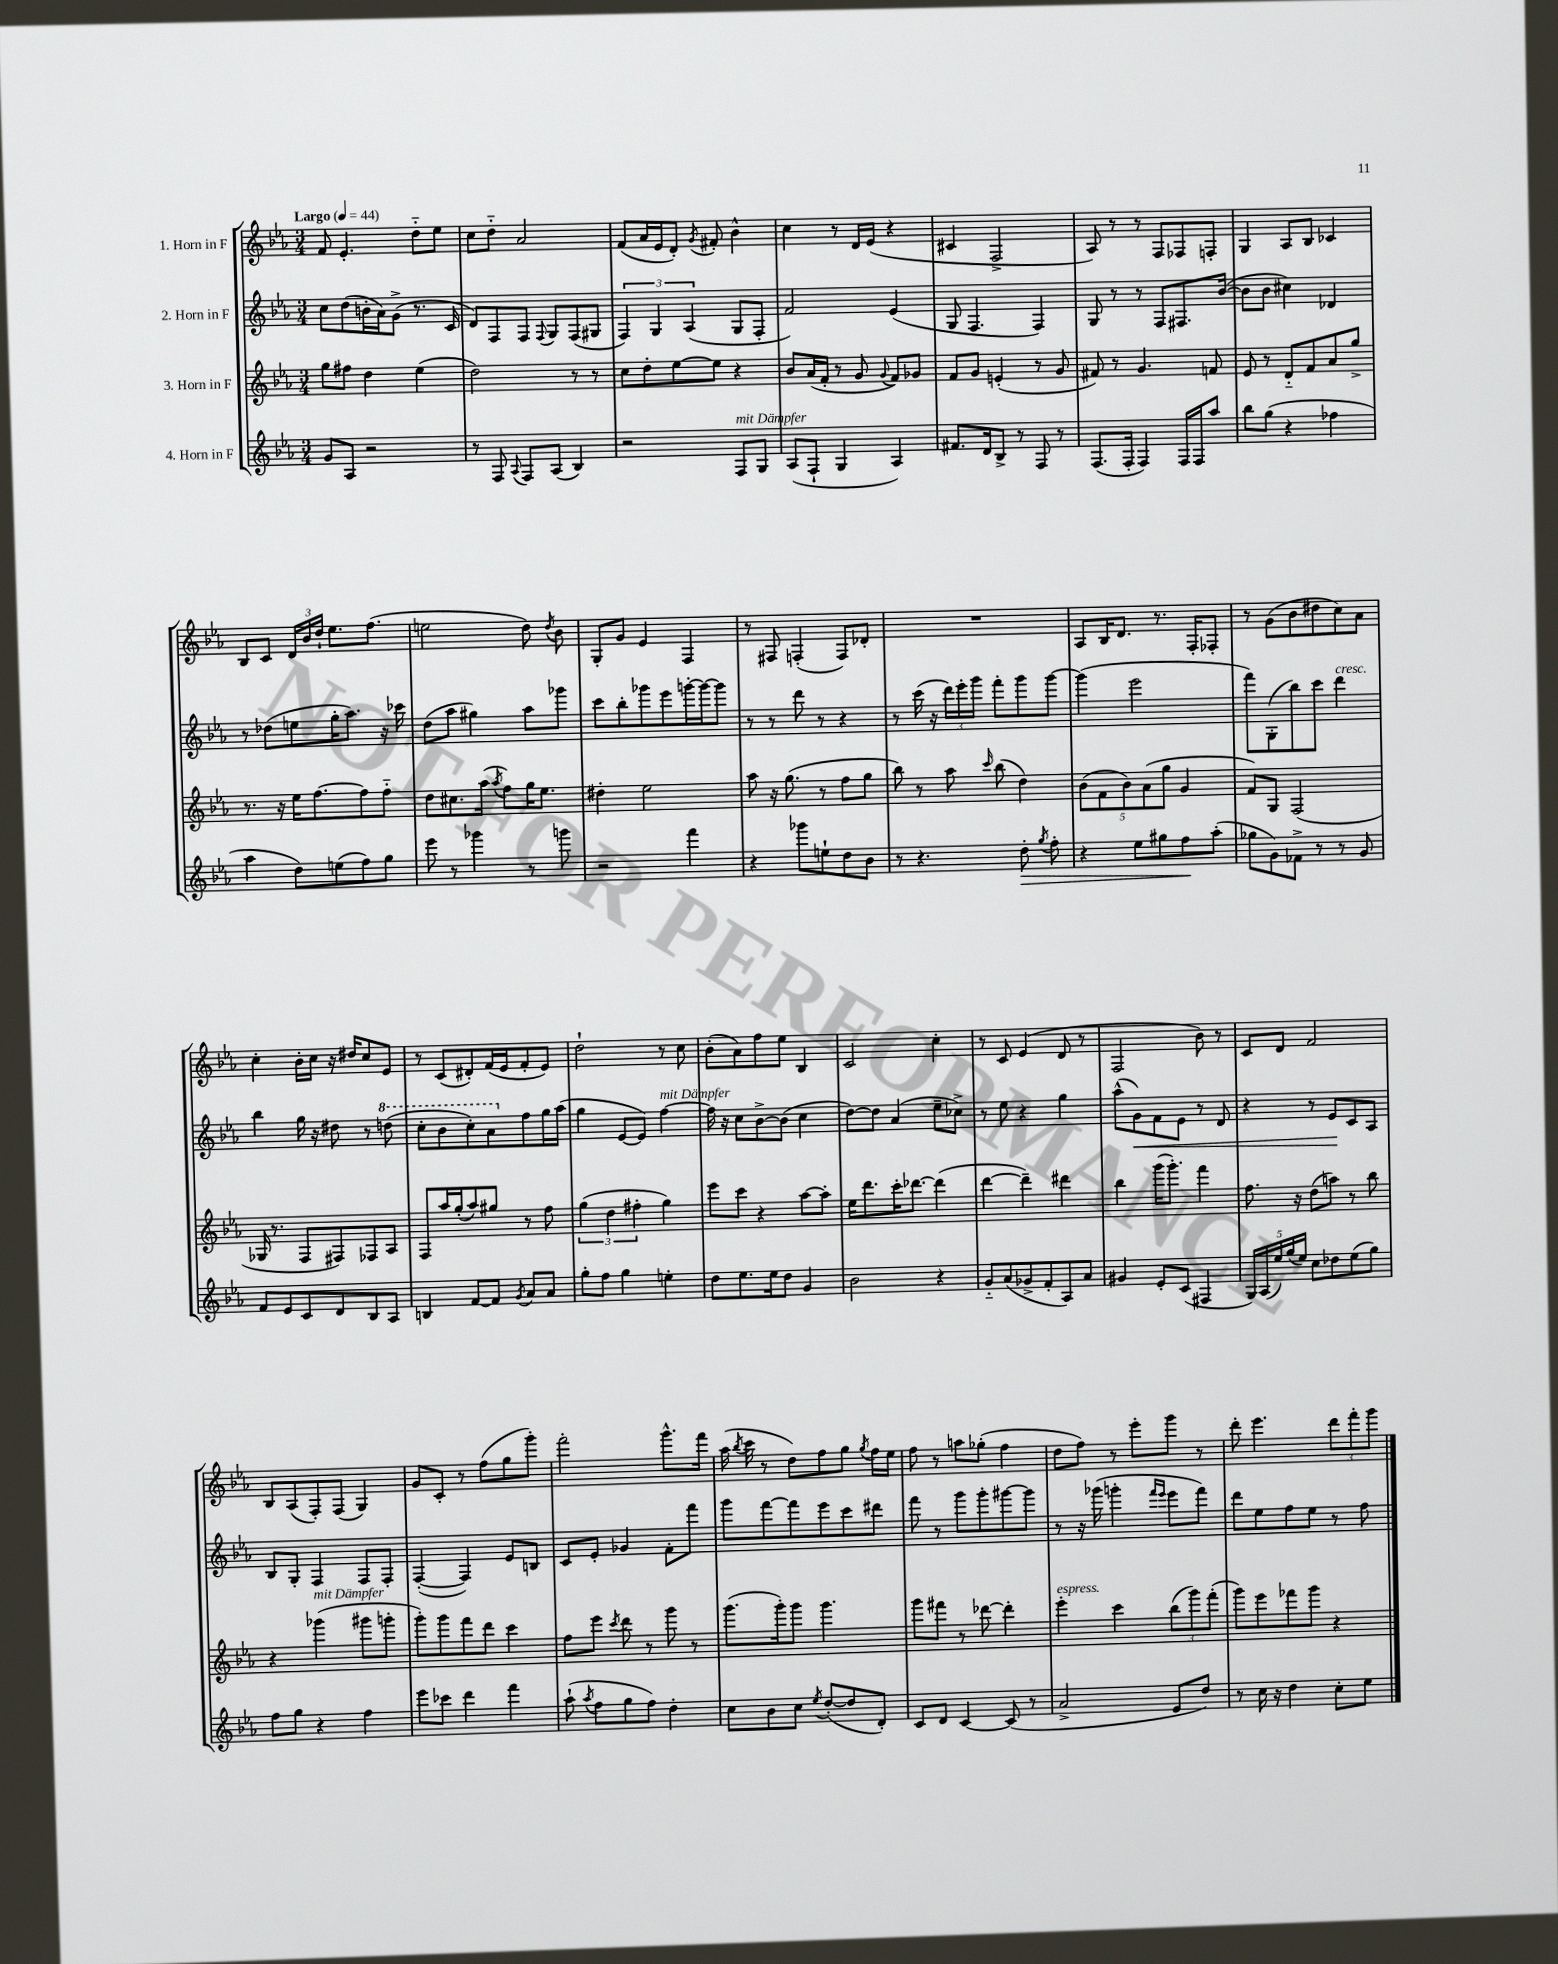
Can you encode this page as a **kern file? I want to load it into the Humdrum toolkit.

**kern	**kern	**kern	**kern
*staff4	*staff3	*staff2	*staff1
*clefG2	*clefG2	*clefG2	*clefG2
*k[b-e-a-]	*k[b-e-a-]	*k[b-e-a-]	*k[b-e-a-]
*M3/4	*M3/4	*M3/4	*M3/4
*MM44	*MM44	*MM44	*MM44
8g	8gg	8cc	8f
8A-	8ff#	(8dd	4.e-'
2r	4dd	16b'	.
.	.	16a-)	.
.	.	(8g^	.
.	(4ee-	8.r	8dd'~
.	.	.	8ee-
.	.	16c	.
=	=	=	=
8r	2dd)	8d)	8cc
8F	.	8F	8dd'~
8qqA-	.	.	.
8F	.	8F	2a-
.	.	8qqF	.
(8A-	.	8G	.
4B-)	8r	(8F	.
.	8r	8G#	.
=	=	=	=
2r	8cc	6F)	(8f
.	8dd'	.	16a-
.	.	6G	.
.	.	.	16e-
.	[8ee-	.	8d')
.	.	(6A-	.
.	.	.	8qg
.	8ee-]	.	8f#'
8F	4r	8G	4b-^^
8G	.	8F'	.
=	=	=	=
(8A-	8b-	2f)	4cc
8F`	(16a-	.	.
.	16f'	.	.
4G	8r	.	8r
.	8g	.	16d
.	.	.	(16e-
.	8qqg	.	.
4A-)	8f)	(4e-	4r
.	8g-	.	.
=	=	=	=
8.f#	8f	8G	4c#
.	8g	4.F	.
16d	.	.	.
8B-^	(4e'	.	2F^
8r	.	.	.
8F	8r	4F)	.
8r	8g	.	.
=	=	=	=
(8.F	8f#)	8G	8A-)
.	8r	8r	8r
16F'	.	.	.
4F)	4.g	8r	8r
.	.	8F	8F
16F	.	8.F#	8F-
16F	.	.	.
8aa-	8f	.	8F'
.	.	([16b-	.
=	=	=	=
8bb-	8e-	8b-]	4G
(8gg	8r	8b-	.
4r	8d'~	4cc#)	8A-
.	8f	.	8B-
4ff-	8a-	4d-	4c-
.	8gg^	.	.
=	=	=	=
4aa-	8.r	8r	8B-
.	.	(8dd-	8c
.	16r	.	.
8dd)	16ee-	8ee	24d
.	.	.	24b-
.	[8.ff	.	.
.	.	.	24dd`
(8ee	.	16gg'	8.ee-
.	.	8.aa-)	.
8ff)	8ff]	.	.
.	.	.	(8.ff
8gg	8ff'~	16r	.
.	.	16ccc-	.
=	=	=	=
8eee-	8dd	(8dd	2ee
8r	8.cc#	8aa-	.
4ggg-	.	4gg#)	.
.	(16aa-	.	.
.	8qaa-	.	.
.	8ff)	.	.
8r	16gg	8aa-	8dd)
.	8.ee-	.	.
.	.	.	8qdd
8ggg	.	8ggg-	8b-
=	=	=	=
2r	4dd#'	8ccc	8G'
.	.	8bb-'	8g
.	2ee-	8ggg-	4e-
.	.	8eee-	.
4fff	.	[16ggg'	4F
.	.	16ggg_	.
.	.	8ggg]	.
=	=	=	=
4r	8aa-	8r	8r
.	16r	8r	8F#
.	(8.gg	.	.
8ggg-	.	8ddd	(4F'
8ee`	8r	8r	.
8dd	8ff	4r	8F)
8b-	8gg	.	8d-'
=	=	=	=
8r	8bb-)	8r	2.r
4.r	8r	(16ccc	.
.	.	16r	.
.	8aa-	24ddd)	.
.	.	24eee-'	.
.	.	24ggg	.
.	16qqccc	.	.
.	(8bb-	8fff'	.
8dd'	4dd)	8ggg	.
8qgg	.	.	.
8ff'	.	[8ggg	.
=	=	=	=
4r	(10b-	(4ggg]	8A-
.	10f	.	.
.	.	.	16B-
.	.	.	8.d
.	10b-)	.	.
8ee-	.	2eee-	.
.	(10a-	.	.
8gg#	.	.	8.r
.	10gg	.	.
8ff	4g	.	.
.	.	.	16F'
(8aa-'	.	.	8F-'
=	=	=	=
8gg-	8f)	8fff)	8r
8g)	8G	(8G'	(8g
8f-^	(2F	8bb-)	8b-
8r	.	8ccc	8dd#
8r	.	4ddd	8cc)
8g	.	.	8a-
=	=	=	=
8f	16G-	4bb-	4cc'
.	8.r	.	.
8e-	.	.	.
8c	8F	16gg	16b-'
.	.	16r	16cc
8d	8F#)	8dd#	16r
.	.	.	16dd#
8B-	8F-	8r	8cc
8A-	8A-	(8ddd	8e-
=	=	=	=
4B	8F	8ccc'	8r
.	16aa-	8bb-	(8c
.	(16gg'	.	.
[8f	8aa-)	8ccc')	8d#')
8f]	8gg#	8aa-	(16f
.	.	.	16e-
8qg	.	.	.
8a-	8r	8ff	8f'
8a-	8ff	16gg	8e-)
.	.	(16aa-	.
=	=	=	=
8gg'	(6gg	4gg	2dd`
8ff	.	.	.
.	6dd	.	.
4gg	.	[8e-	.
.	6ff#'	.	.
.	.	8e-])	.
4ee'	4gg)	[4ff	8r
.	.	.	8cc
=	=	=	=
8dd	8eee-	16ff]	(8b-'
.	.	16r	.
8.ee-	8ccc	8cc	8a-)
.	4r	[8b-^	8ff
16ee-	.	.	.
8dd	.	(8b-]	8ee-
4g	[8aa-	4cc	4B-
.	8aa-']	.	.
=	=	=	=
2b-	16ee-	[8dd)	2c
.	8.ddd	.	.
.	.	8dd]	.
.	16ccc'	(4a-	.
.	[8.ddd-	.	.
4r	(4ddd-]	8ee-~	4cc'
.	.	8cc-^)	.
=	=	=	=
8g'~	[4ddd	8r	8r
(8a-	.	8ee-	8c
8g-^	4ddd~])	4r	(4e-
8f'	.	.	.
8A-)	4ddd#	4gg	8d
8a-	.	.	8r
=	=	=	=
4g#	4bb-	(8aa-^^	2F
.	.	8g)	.
8e-'	(16ggg	8f	.
.	8.ggg')	.	.
(8c	.	8e-	.
4F#	4fff	8r	8b-)
.	.	8d	8r
=	=	=	=
20G)	8.ff	4r	8c
(20A-	.	.	.
20ee-)	.	.	.
.	.	.	8d
(20gg	.	.	.
.	16r	.	.
20ee-)	.	.	.
8cc	(8dd	8r	2f
8dd-	8aa)	8e-	.
(8ee-	8r	8c	.
8gg)	8bb-	8A-	.
=	=	=	=
8ff	4r	8B-	8B-
8gg	.	8G'	(8A-
4r	(4ggg-	4F	8F')
.	.	.	(8F
4ff	8ggg#	8F	4G)
.	8ggg'	8F'	.
=	=	=	=
8eee-	8ggg')	([4F'	8g
8ccc-	8ggg	.	8c'
4ddd	8fff	4F])	8r
.	8ddd	.	(8ff
4fff	4ccc	8e-	8gg
.	.	8B	8ggg')
=	=	=	=
(8aa-`	8ff	8c	2fff'
8qaa-	.	.	.
8ff	8eee-	8e-'	.
.	8qccc	.	.
8gg	8ddd	4g-	.
8ff)	8r	.	.
4dd'	8ggg	8f'	8.ggg^^
.	8r	8fff	.
.	.	.	16fff
=	=	=	=
8cc	(8.ggg	8ggg	(16aa-
.	.	.	8qbb-
.	.	.	16ccc
8b-	.	[8fff	8r
.	16ggg')	.	.
8cc	8ggg	8fff]	8dd)
8qee-	.	.	.
([8dd'	4.ggg	8eee-	8ff
8dd]	.	8ccc	8gg
.	.	.	8qgg
8d')	.	8ddd#	16ff
.	.	.	16ee-
=	=	=	=
8c	8ggg	8fff	8ff
8d	8fff#	8r	8r
[4c	8r	8ggg	8aa
.	[8ddd-	8ggg'	(8gg-'
(8c]	4ddd-']	[8ggg#	4ff
8r	.	8ggg#]	.
=	=	=	=
2a-^	4eee-'	8r	8dd
.	.	16r	8ff)
.	.	(16ggg-	.
.	4ccc	4ggg'	8r
.	.	.	8eee-'
.	.	16qqfff	.
.	.	16qqeee-	.
8e-	(12bb-	8eee-	8ggg
.	12ggg)	.	.
8dd)	.	8fff)	8r
.	(12fff'	.	.
=	=	=	=
8r	8ggg)	8ddd	8ddd'
16cc	8eee-	8ee-	4.eee-
16r	.	.	.
4dd	8fff-	8ff	.
.	8ggg	8ee-	.
8cc'	4r	8r	12ddd
.	.	.	12fff'
8ee-	.	8ff	.
.	.	.	12ggg
==	==	==	==
*-	*-	*-	*-
